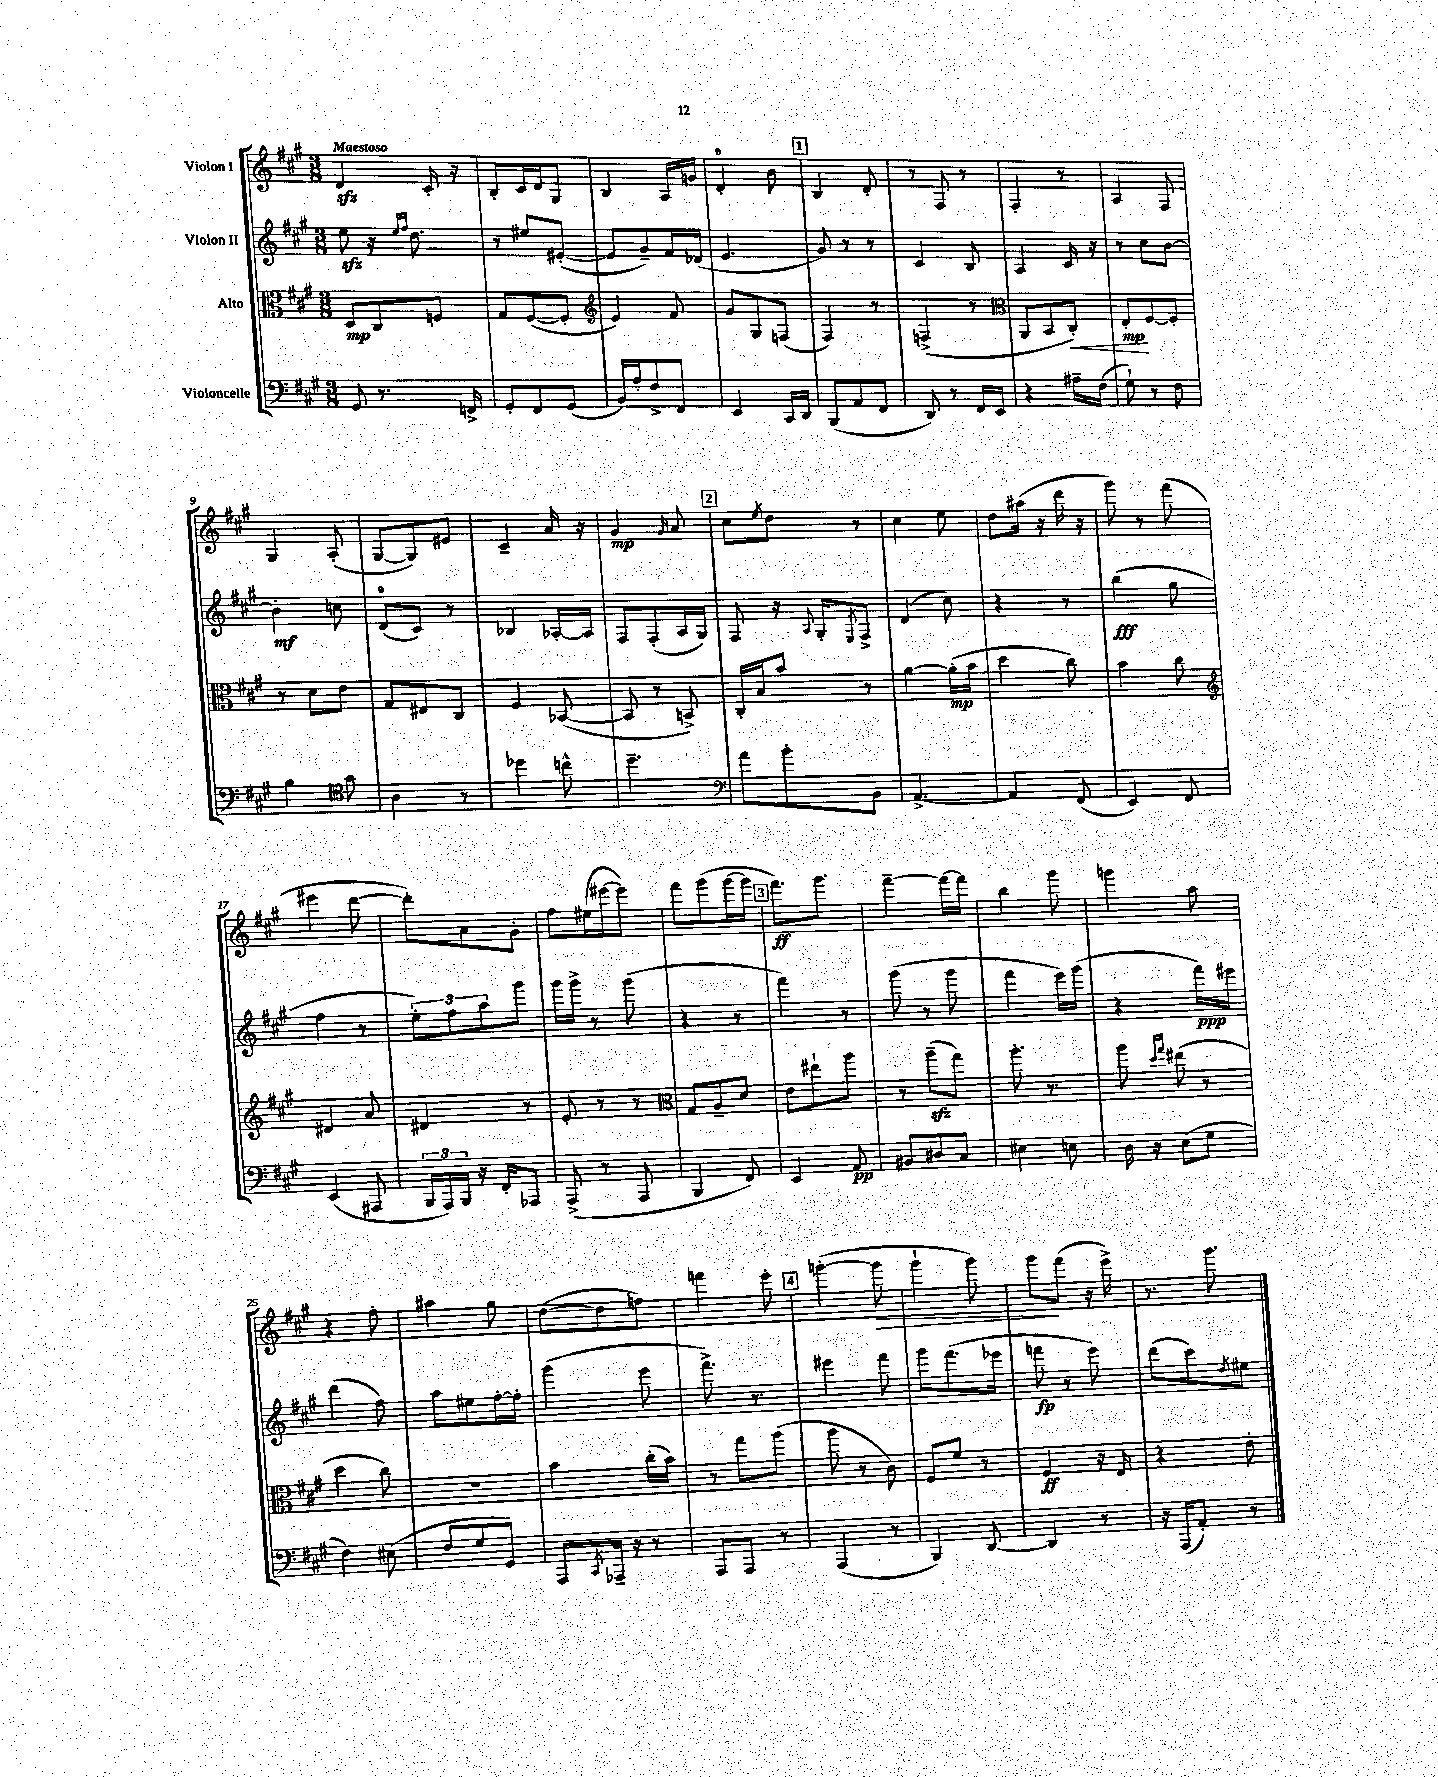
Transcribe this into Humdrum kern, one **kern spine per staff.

**kern	**kern	**kern	**kern
*staff4	*staff3	*staff2	*staff1
*clefF4	*clefC3	*clefG2	*clefG2
*k[f#c#g#]	*k[f#c#g#]	*k[f#c#g#]	*k[f#c#g#]
*M3/8	*M3/8	*M3/8	*M3/8
8GG#	8D	8ee	4d
8.r	8C#	16r	.
.	.	16qqee	.
.	.	16qqff#	.
.	.	8.dd	.
.	8F	.	16c#'
16FF^	.	.	16r
=	=	=	=
8GG#'	8G#	8r	8B'
8FF#	([8F#	8ee#	16c#
.	.	.	16d
(8GG#	8F#']	([8e#'	8G#
=	=	=	=
*	*clefG2	*	*
16BB)	4e)	8e#]	4B
16A'	.	.	.
8F#^	.	8g#~)	.
8FF#	8f#	16f#	16A
.	.	(16d-	16g
=	=	=	=
4EE	8g#	4.e	4d'
.	8G#	.	.
16CC#	(8F	.	8b
16DD	.	.	.
=	=	=	=
(8BBB	4F#)	8g#)	4B
8AA	.	8r	.
8FF#	8r	8r	8d'
=	=	=	=
8DD)	(4F^	4c#	8r
8r	.	.	8F#
16FF#	8r	8B	8r
16EE	.	.	.
=	=	=	=
*	*clefC3	*	*
4r	8AA	4A	4F#'
.	8BB	.	.
16A#~	8C#')	16c#	8r
(16F#	.	16r	.
=	=	=	=
8G#`)	8E'	8r	4A
8r	[8F#	8cc#	.
8F#	8F#']	[8b	8F#
=	=	=	=
4B	8r	4b']	4G#
.	8d	.	.
*clefC4	*	*	*
8g#	8e	8cc	(8A'
=	=	=	=
4A	8G#	(8d	[8G#
.	8E#	8c#)	8G#])
8r	8C#	8r	8e#
=	=	=	=
4dd-	4F#	4B-	4c#~
8cc^^	([8BB-	[16A-'	16a
.	.	16A-]	16r
=	=	=	=
4.dd~	8BB-]	8F#	4g#
.	8r	(8F#'	.
.	.	.	16qqg#
.	8BB^)	16A	8a
.	.	16G#)	.
=	=	=	=
*clefF4	*	*	*
8a	16C#'	8F#	8cc#
.	16B	.	.
.	.	.	8qee
8b'	8b	16r	8dd
.	.	8qqA	.
.	.	16G#'	.
.	.	8qE	.
8BB	8r	8F#^	8r
=	=	=	=
[4.AA^	[4a	(4d	4cc#
.	(16a']	8cc#)	8ee
.	16b	.	.
=	=	=	=
4AA]	4dd	4r	8dd
.	.	.	(16aa#
.	.	.	16r
(8FF#	8cc#)	8r	16ddd
.	.	.	16r
=	=	=	=
4EE)	4b	(4bb	8ggg#)
.	.	.	8r
8FF#	8cc#	8gg#	(8fff#
=	=	=	=
*	*clefG2	*	*
(4EE	4d#	4ff#	4eee#
8AAA#	8a	8r	[8ddd
=	=	=	=
24BBB	4d#	12ee')	8ddd'])
24AAA)	.	.	.
24BBB	.	12ff#	.
16r	.	.	8a
.	.	12aa	.
16FF#'	.	.	.
8AAA-	8r	8ggg#	8g#'
=	=	=	=
(8AAA^	8e'	16ggg#	8ff#
.	.	16ggg#^	.
8r	8r	8r	(16ee#
.	.	.	[16eee#
8AAA	8r	(8ggg#	8eee#])
=	=	=	=
*	*clefC3	*	*
4BBB	8G#	4r	8fff#
.	8A~	.	(8ggg#
8FF#)	8d	8r	[16ggg#
.	.	.	16ggg#]
=	=	=	=
4EE	8e	4fff#)	8.fff#)
.	8ee#`	.	.
.	.	.	8.ggg#
8AA	8aa	8r	.
=	=	=	=
8BB#	8r	(8ggg#	[4fff#~
8D#	(8aa~	8r	.
8C#	8gg#)	8ggg#	16fff#_
.	.	.	16fff#]
=	=	=	=
4E#	8.aa'	4fff#	4bb
.	8.r	.	.
8E	.	16eee)	8ggg#
.	.	(16ggg#	.
=	=	=	=
16D	8aa	4r	4ggg
16r	.	.	.
.	16qqdd	.	.
.	16qqgg#	.	.
(8E	(8ee#	.	.
8G#	8r	16fff#)	8aa
.	.	16eee#	.
=	=	=	=
4F#)	4dd	(4ddd	4r
(8E#	8cc#)	8ff#)	8ff#'
=	=	=	=
8F#	4.r	8aa	4aa#
8G#	.	8ee#	.
8GG#)	.	[16ff#'	8gg#
.	.	16ff#']	.
=	=	=	=
8AAA	4b	(4ggg#	([8dd
8qCC#	.	.	.
16AAA-~	.	.	8dd]
16r	.	.	.
8r	(16cc#'	8eee	8ff)
.	16b)	.	.
=	=	=	=
8AAA	8r	8.fff#^)	4fff
8AAA	8gg#	.	.
.	.	8.r	.
8r	(8aa	.	8eee'
=	=	=	=
(4AAA	8aa	4eee#	([4ggg'
.	8r	.	.
8r	8c#)	8fff#	8ggg]
=	=	=	=
4BBB)	8F#	8ggg#	4ggg#`
.	8f#	(8.fff#	.
[8DD	8r	.	8ggg#)
.	.	16eee-	.
=	=	=	=
4DD]	4F#	8fff	8ggg#
.	.	8r	(8fff#
8r	16r	8eee)	16r
.	16E	.	16eee^)
=	=	=	=
16r	4r	(8ddd	8.r
(16AAA	.	.	.
8AA')	.	8ccc#)	.
.	.	.	8.ggg#
.	.	8qdd	.
8r	8e'	8ee#	.
==	==	==	==
*-	*-	*-	*-
